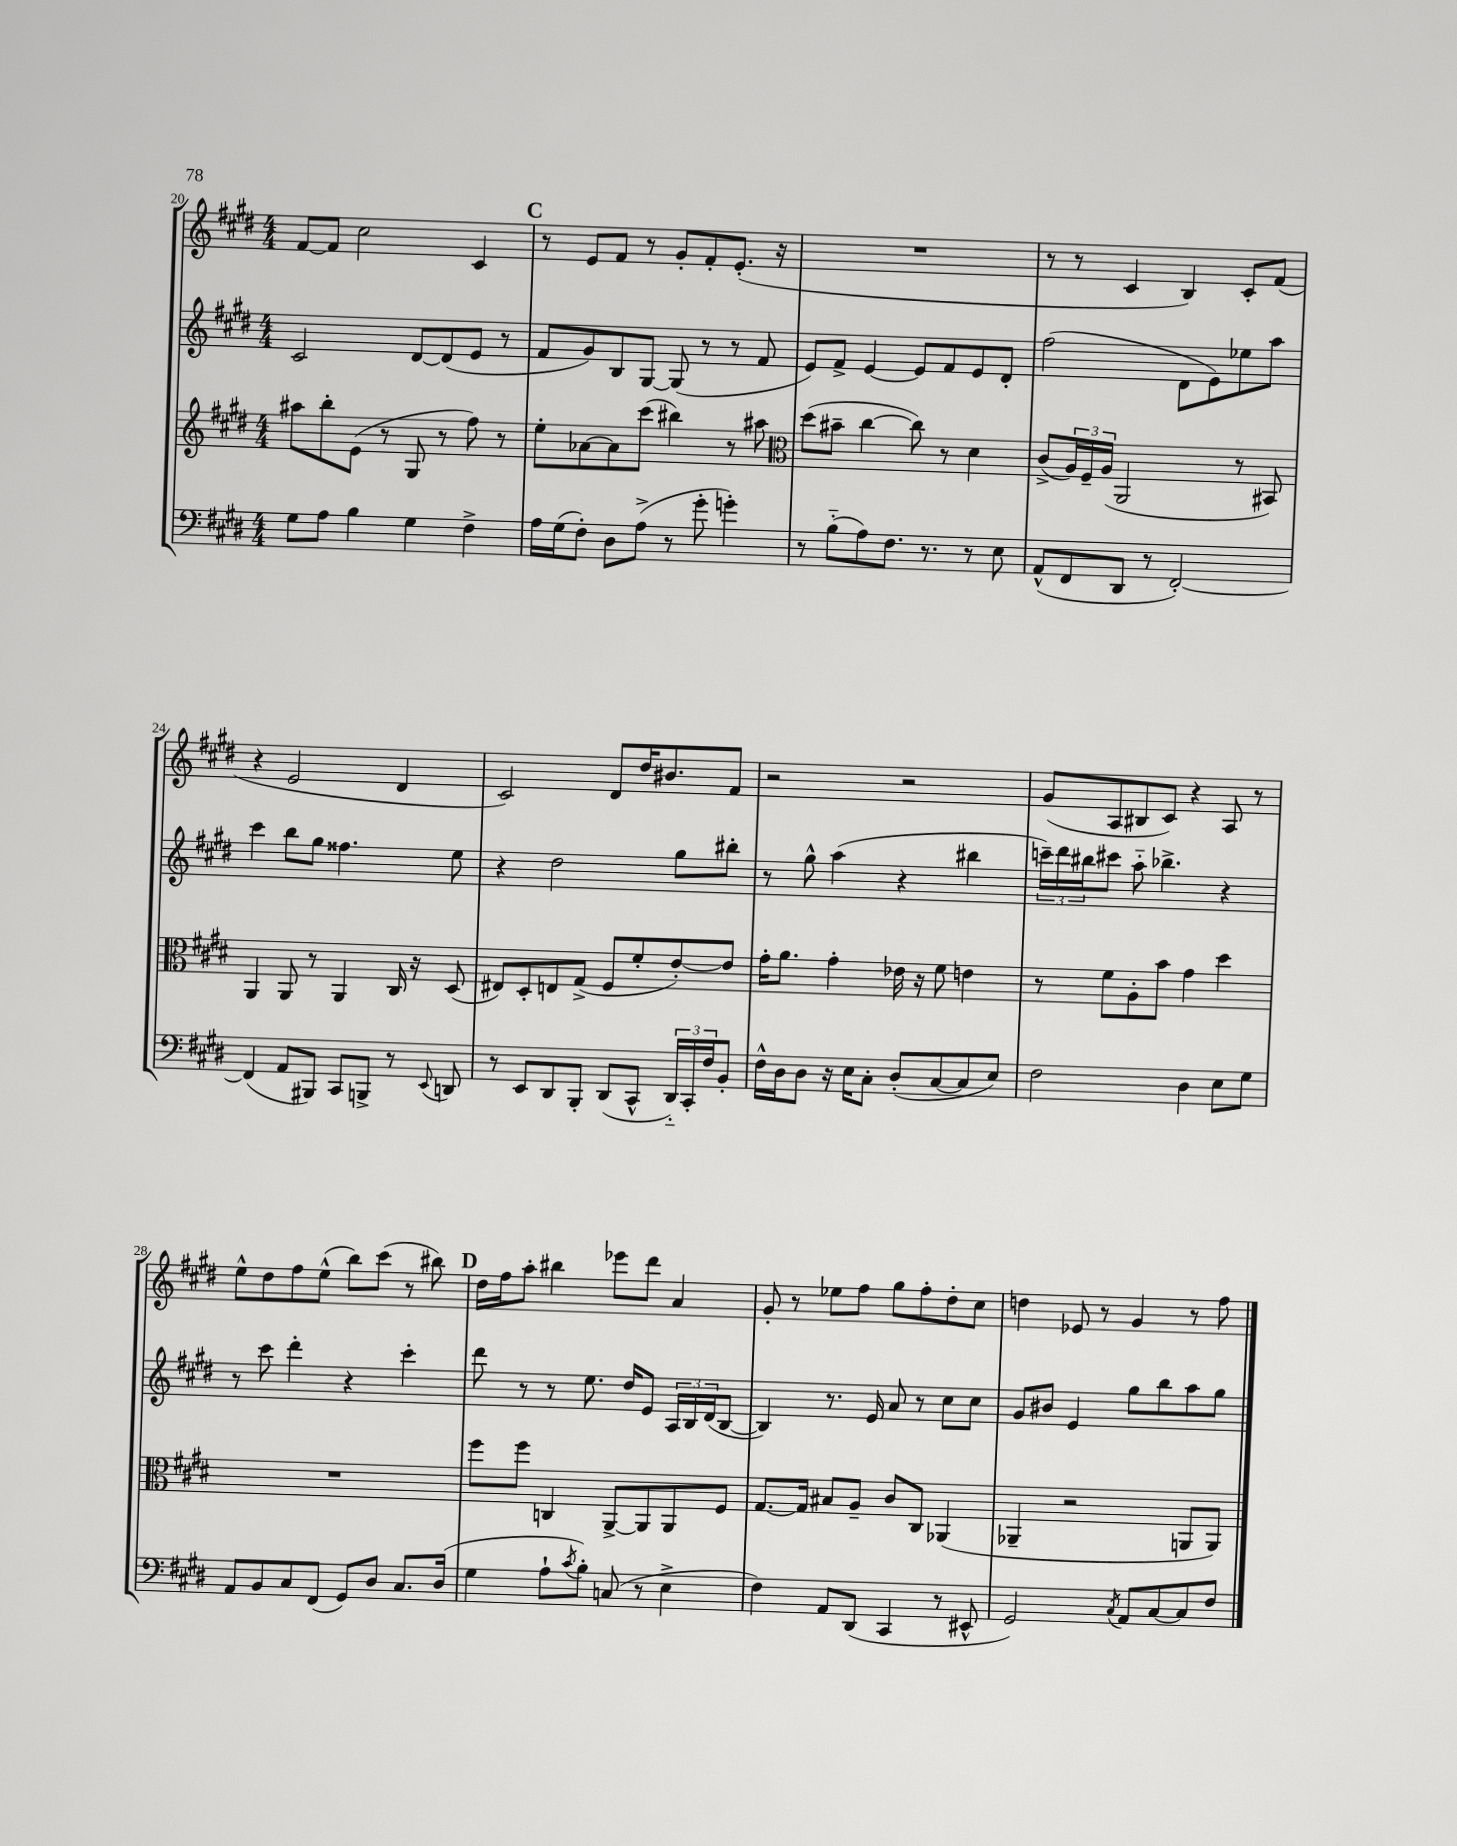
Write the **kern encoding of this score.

**kern	**kern	**kern	**kern
*staff4	*staff3	*staff2	*staff1
*clefF4	*clefG2	*clefG2	*clefG2
*k[f#c#g#d#]	*k[f#c#g#d#]	*k[f#c#g#d#]	*k[f#c#g#d#]
*M4/4	*M4/4	*M4/4	*M4/4
8G#\L	8aa#\L	2c#/	[8f#/L
8A\J	8bb'\	.	8f#/]J
4B\	(8e\J	.	2cc#\
.	8r	.	.
4G#\	8G#/	[8d#/L	.
.	8r	(8d#/]	.
4F#^\	8ff#\)	8e/J	4c#/
.	8r	8r	.
=	=	=	=
16A\LL	8ee'\L	8f#/L	8r
(16G#\J	.	.	.
8F#'\J)	[8a-\	8g#/)	8e/L
8D#\L	8a-\]	8B/	8f#/J
(8A^\J	(8ccc#\J	[8G#/J	8r
8r	4bb#\)	(8G#/]	8g#'/L
8g#'\	.	8r	8f#'/
4g'\)	8r	8r	(8.e'/J
.	8aa#\	8f#/	.
.	.	.	16r
=	=	=	=
*	*clefC3	*	*
8r	(8dd#\L	8e/L)	1r
(8B'~\L	8b#~\J	8f#^/J	.
8A\)	[4cc#\	[4e/	.
8.F#\J	.	.	.
.	8cc#\])	8e/]L	.
8.r	.	.	.
.	8r	8f#/	.
8r	4d#\	8e/	.
8E\	.	8d#'/J	.
=	=	=	=
(8AA^^/L	(8c#^/L	(2ff#\	8r
8FF#/	24A/L)	.	8r
.	24F#~/	.	.
.	(24A/JJ	.	.
8DD#/J	2AA/	.	4c#/
8r	.	.	.
[2FF#'/)	.	8d#\L	4B/)
.	.	8e\)	.
.	8r	8ee-\	8c#'/L
.	8BB#/)	8aa\J	(8f#/J
=	=	=	=
(4FF#/]	4AA/	4ccc#\	4r
8AA/L	8AA/	8bb\L	2e/
8BBB#/J)	8r	8gg#\J	.
8CC#/L	4AA/	4.ff##\	.
8BBB^/J	.	.	.
8r	16C#/	.	4d#/
.	16r	.	.
8qqEE/	.	.	.
8DD/	(8D#/	8ee\	.
=	=	=	=
8r	8E#/L)	4r	2c#/)
8EE/L	8D#'/	.	.
8DD#/	8E/	2dd#\	.
8BBB'/J	(8G#^/J	.	.
(8DD#/L	8F#/L	.	8d#/L
8CC#^^/J	8f#'/	.	16dd#/K
.	.	.	8.b#/
24DD#'~/LL)	[8e'/)	8gg#\L	.
24CC#'/	.	.	.
24F#/J	.	.	.
8BB'/J	8e/]J	8bb#'\J	8f#/J
=	=	=	=
16F#^^\LL	16g#'\LK	8r	2r
16D#\J	8.a\J	.	.
8D#\J	.	8gg#^^\	.
16r	4g#'\	(4aa\	.
16E\LK	.	.	.
8C#'\J	.	.	.
(8D#'/L	16e-\	4r	2r
.	16r	.	.
[8C#/	8f#\	.	.
8C#/]	4e\	4bb#\	.
8E/J)	.	.	.
=	=	=	=
2F#\	8r	24ccc~\LL)	(8g#/L
.	.	24ddd#\	.
.	.	24bb#\J	.
.	8f#\L	8ccc#\J	8A/
.	8A'\	8aa'~\	8B#/
.	8b\J	4.bb-^\	8c#/J)
4D#\	4g#\	.	4r
8E\L	4dd#\	4r	8A/
8G#\J	.	.	8r
=	=	=	=
8AA/L	1r	8r	8ee^^\L
8BB/	.	8ccc#\	8dd#\
8C#/	.	4ddd#'\	8ff#\
(8FF#/J	.	.	(8ee^^\J
8GG#/L)	.	4r	8bb\L)
8D#/J	.	.	(8ccc#\J
8.C#/L	.	4ccc#'\	8r
.	.	.	8bb#\)
(16D#/Jk	.	.	.
=	=	=	=
4G#\	8ff#\L	8ddd#\	16dd#\LL
.	.	.	16ff#\J
.	8ff#\J	8r	8aa'\J
8A`\L	4C/	8r	4bb#\
8qc#/	.	.	.
8B'\J)	.	8.ee\	.
(8C/	[8AA^/L	.	8eee-\L
.	.	16dd#/LK	.
8r	8AA/]	8e/J	8ddd#\J
4E^\	8AA/	24A/LL	4a/
.	.	24B/	.
.	.	(24d#/J	.
.	8F#/J	[8B/J	.
=	=	=	=
4F#\)	[8.G#/L	4B/])	8g#'/
.	.	.	8r
.	16G#/]Jk	.	.
8AA/L	8B#/L	8.r	8ee-\L
(8DD#/J	8A~/J	.	8ff#\J
.	.	16e/	.
4CC#/	8c#/L	8a/	8gg#\L
.	8C#/J	8r	8ff#'\
8r	(4AA-/	8cc#\L	8dd#'\
8EE#^^/	.	8cc#\J	8cc#\J
=	=	=	=
2GG#/)	4AA-~/	8g#/L	4dd\
.	.	8b#/J	.
.	2r	4e/	8e-/
.	.	.	8r
8qC#/	.	.	.
8AA/L	.	8gg#\L	4g#/
[8C#/	.	8bb\	.
8C#/]	8AA/L	8aa\	8r
8F#/J	8AA/J)	8gg#\J	8ff#\
==	==	==	==
*-	*-	*-	*-
